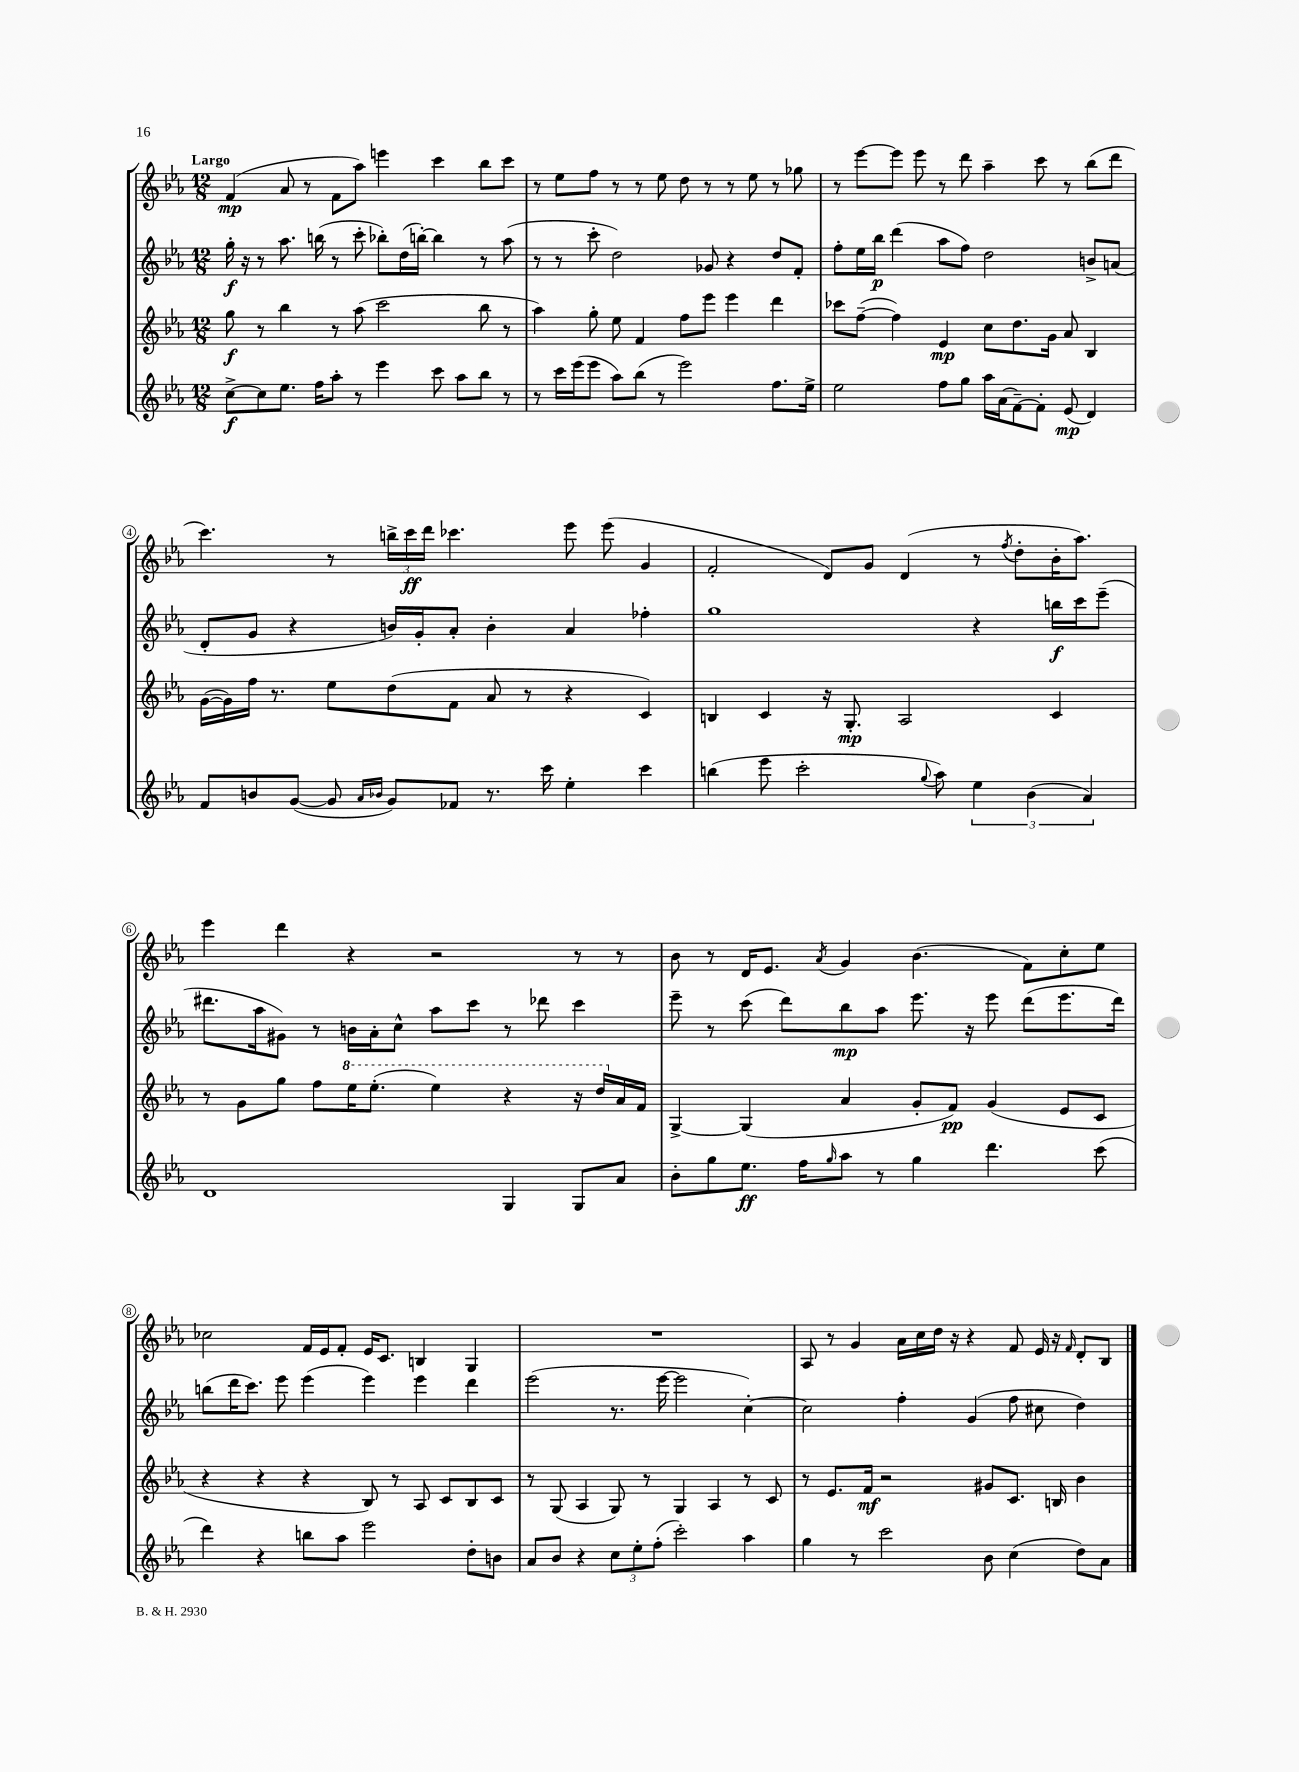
<<
\new StaffGroup <<
\new Staff = "s0" {
    \clef treble \key ees \major \numericTimeSignature \time 12/8 \tempo "Largo"
    f'4\mp( aes'8 r8 f'8 aes''8) e'''4 c'''4 bes''8 c'''8 |
    r8 ees''8 f''8 r8 r8 ees''8 d''8 r8 r8 ees''8 r8 ges''8 |
    r8 ees'''8~ ees'''8 ees'''8 r8 d'''8 aes''4-- c'''8 r8 bes''8( d'''8 |
    c'''4.) r8 \tuplet 3/2 { b''16-> c'''16\ff d'''16 } ces'''4. ees'''8 ees'''8( g'4 |
    f'2-. d'8) g'8 d'4( r8 \acciaccatura { f''8 } d''8-. bes'16-. aes''8.) |
    ees'''4 d'''4 r4 r2 r8 r8 |
    bes'8 r8 d'16 ees'8. \acciaccatura { aes'8 } g'4 bes'4.( f'8) c''8-. ees''8 |
    ces''2 f'16 ees'16 f'8-. ees'16 c'8. b4 g4 |
    R1. |
    aes8 r8 g'4 aes'16 c''16 d''16 r16 r4 f'8 ees'16 r16 \grace { f'16 } d'8-. bes8 \bar "|." |
}
\new Staff = "s1" {
    \clef treble \key ees \major \numericTimeSignature \time 12/8
    g''16-.\f r16 r8 aes''8. b''16( r8 c'''8-. bes''8-.) d''16( b''16~-.) b''4 r8 aes''8( |
    r8 r8 c'''8-. d''2) ges'8 r4 d''8 f'8-. |
    f''8-. ees''16 bes''16\p d'''4( aes''8 f''8) d''2 b'8-> a'8( |
    d'8-. g'8 r4 b'16) g'16-. aes'8-. b'4-. aes'4 fes''4-. |
    g''1 r4 b''16\f c'''16 ees'''8--( |
    dis'''8. aes''16 gis'8) r8 b'16 aes'16-. c''8-^ aes''8 c'''8 r8 des'''8 c'''4 |
    ees'''8-- r8 c'''8( d'''8) bes''8\mp aes''8 ees'''8. r16 ees'''8 d'''8( ees'''8. d'''16) |
    b''8( d'''16 c'''8.) ees'''8 ees'''4( ees'''4) ees'''4 d'''4 |
    ees'''2( r8. ees'''16~ ees'''2 c''4~-.) |
    c''2 f''4-. g'4( f''8 cis''8 d''4) \bar "|." |
}
\new Staff = "s2" {
    \clef treble \key ees \major \numericTimeSignature \time 12/8
    g''8\f r8 bes''4 r8 aes''8( c'''2 bes''8 r8 |
    aes''4) g''8-. ees''8 f'4 f''8 ees'''8 ees'''4 d'''4 |
    ces'''8 f''8~--( f''4) ees'4\mp c''8 d''8. g'16 aes'8 bes4 |
    g'16~( g'16) f''16 r8. ees''8 d''8( f'8 aes'8 r8 r4 c'4) |
    b4 c'4 r16 g8.-.\mp aes2 c'4 |
    r8 g'8 g''8 f''8 \ottava #1 ees'''16 ees'''8.-.( ees'''4) r4 r16 d'''16 \ottava #0 aes'16 f'16 |
    g4~-> g4( aes'4 g'8-. f'8\pp) g'4( ees'8 c'8 |
    r4 r4 r4 bes8) r8 aes8 c'8 bes8 c'8 |
    r8 g8( aes4 g8) r8 g4 aes4 r8 c'8 |
    r8 ees'8. f'16\mf r2 gis'8 c'8. b16 bes'4 \bar "|." |
}
\new Staff = "s3" {
    \clef treble \key ees \major \numericTimeSignature \time 12/8
    c''8~->\f c''8 ees''8. f''16 aes''8-. r8 ees'''4 c'''8 aes''8 bes''8 r8 |
    r8 c'''16 ees'''16( ees'''8 aes''8) bes''8( r8 ees'''2) f''8. ees''16-> |
    ees''2 f''8 g''8 aes''16 aes'16( f'8~--) f'8-. ees'8\mp( d'4) |
    f'8 b'8 g'8~( g'8 \grace { aes'16 bes'16 } g'8) fes'8 r8. c'''16 ees''4-. c'''4 |
    b''4( ees'''8 c'''2-. \appoggiatura { g''8 } aes''8) \tuplet 3/2 { ees''4 bes'4( aes'4) } |
    d'1 g4 g8 aes'8 |
    bes'8-. g''8 ees''8.\ff f''16 \grace { g''16 } aes''8 r8 g''4 d'''4. c'''8( |
    d'''4) r4 b''8 aes''8 ees'''2 d''8-. b'8 |
    aes'8 bes'8 r4 \tuplet 3/2 { c''8 ees''8-. f''8-.( } c'''2-.) aes''4 |
    g''4 r8 c'''2 bes'8 c''4( d''8) aes'8 \bar "|." |
}
>>
>>
\layout { \context { \Score \override BarNumber.stencil = #(make-stencil-circler 0.1 0.3 ly:text-interface::print) } }
